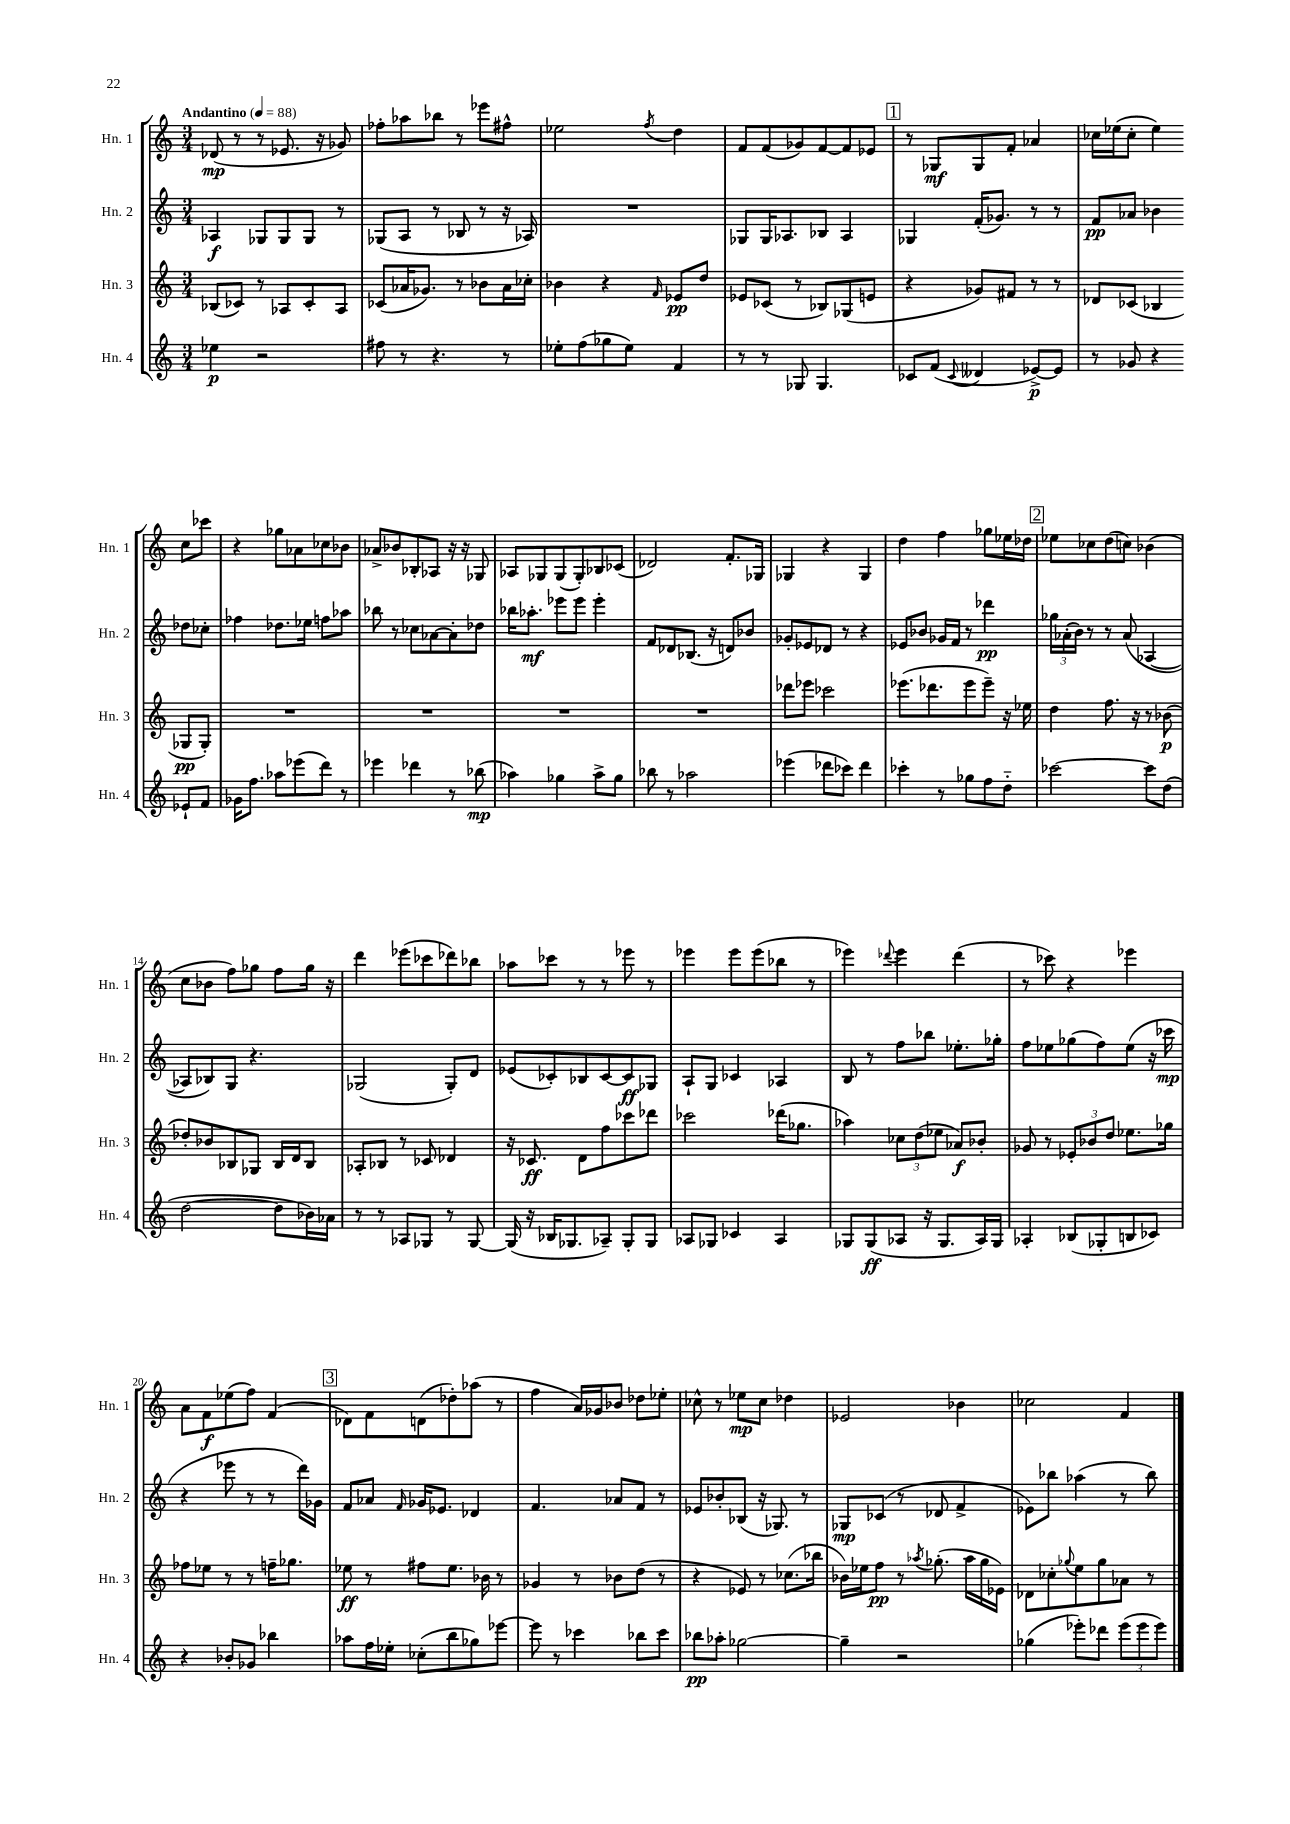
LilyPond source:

<<
\new StaffGroup <<
\new Staff = "s0" \with { instrumentName = "Hn. 1" shortInstrumentName = "Hn. 1" } {
    \clef treble \key c \major \numericTimeSignature \time 3/4 \tempo "Andantino" 4 = 88
    des'8\mp( r8 r8 ees'8. r16 ges'8) |
    fes''8-. aes''8 bes''8 r8 ees'''8 fis''8-^ |
    ees''2 \acciaccatura { f''8 } d''4 |
    f'8 f'8( ges'8) f'8~ f'8 ees'8 |
    \mark \markup { \box "1" } r8 ges8\mf ges8 f'8-. aes'4 |
    ces''16 ees''16( ces''8-. ees''4) ces''8 ces'''8 |
    r4 ges''8 aes'8 ces''8 bes'8 |
    aes'8-> bes'8 bes8-. aes8 r16 r16 ges8 |
    aes8 ges8 ges8( ges8-.) bes8 ces'8( |
    des'2) f'8.-. ges16 |
    ges4 r4 ges4 |
    d''4 f''4 ges''8 ees''16 des''16 |
    \mark \markup { \box "2" } ees''8 ces''8 d''8( c''8) bes'4( |
    c''8 bes'8 f''8) ges''8 f''8 ges''16 r16 |
    d'''4 ees'''8( ces'''8 des'''8) bes''8 |
    aes''8 ces'''8 r8 r8 ees'''8 r8 |
    ees'''4 ees'''8 ees'''8( bes''8 r8 |
    ees'''4) \appoggiatura { des'''8 } ees'''4 des'''4( |
    r8 ces'''8) r4 ees'''4 |
    a'8 f'8\f ees''8( f''8) f'4( |
    \mark \markup { \box "3" } des'8) f'8 d'8( des''8-.) aes''8( r8 |
    f''4 a'16) ges'16 bes'8 des''8 ees''8-. |
    ces''8-^ r8 ees''8\mp ces''8 des''4 |
    ees'2 bes'4 |
    ces''2 f'4 \bar "|." |
}
\new Staff = "s1" \with { instrumentName = "Hn. 2" shortInstrumentName = "Hn. 2" } {
    \clef treble \key c \major \numericTimeSignature \time 3/4
    aes4\f ges8 ges8 ges8 r8 |
    ges8( a8 r8 bes8 r8 r16 aes16) |
    R2. |
    ges8 ges16 aes8. bes8 aes4 |
    \mark \markup { \box "1" } ges4 f'16-.( ges'8.) r8 r8 |
    f'8\pp aes'8 bes'4 des''8 ces''8-. |
    fes''4 des''8. ees''16 f''8 aes''8 |
    bes''8 r8 ces''8 aes'8~ aes'8-. des''8 |
    bes''16 aes''8.-.\mf ees'''8 ees'''8 ees'''4-. |
    f'8 des'8 bes8.( r16 d'8) bes'8 |
    ges'8-. ees'8 des'8 r8 r4 |
    ees'8 bes'8 ges'16 f'16 r8 des'''4\pp |
    \mark \markup { \box "2" } \tuplet 3/2 { ges''16 aes'16-.( b'16) } r8 r8 aes'8( aes4~ |
    aes8 bes8) g8 r4. |
    ges2( ges8-.) d'8 |
    ees'8( ces'8-.) bes8 ces'8~ ces'8\ff ges8 |
    a8-! g8 ces'4 aes4 |
    b8 r8 f''8 bes''8 ees''8.-. ges''16-. |
    f''8 ees''8 ges''8( f''8) ees''8( r16 ces'''16\mp |
    r4 ees'''8 r8 r8 d'''16) ges'16 |
    \mark \markup { \box "3" } f'8 aes'8 \grace { f'16 } ges'16 ees'8. des'4 |
    f'4. aes'8 f'8 r8 |
    ees'8 bes'8-. bes8( r16 ges8.) r8 |
    ges8\mp ces'8( r8 des'8 f'4-> |
    ees'8) bes''8 aes''4( r8 bes''8) \bar "|." |
}
\new Staff = "s2" \with { instrumentName = "Hn. 3" shortInstrumentName = "Hn. 3" } {
    \clef treble \key c \major \numericTimeSignature \time 3/4
    bes8( ces'8) r8 aes8 ces'8-. aes8 |
    ces'8( aes'16 ges'8.) r8 bes'8 aes'16 ces''16-. |
    bes'4 r4 \grace { f'16 } ees'8\pp d''8 |
    ees'8 ces'8( r8 bes8) ges8( e'8 |
    \mark \markup { \box "1" } r4 ges'8) fis'8 r8 r8 |
    des'8 ces'8( bes4 ges8\pp ges8-.) |
    R2. |
    R2. |
    R2. |
    R2. |
    des'''8 ees'''8 ces'''2 |
    ees'''8.( des'''8. ees'''8 ees'''8--) r16 ees''16 |
    \mark \markup { \box "2" } d''4 f''8. r16 r8 bes'8\p( |
    des''8-.) bes'8 bes8 ges8 bes16 d'16 bes8 |
    aes8-. bes8 r8 ces'8 des'4 |
    r16 ces'8.\ff d'8 f''8 ces'''8 des'''8 |
    ces'''2 des'''16( ges''8. |
    aes''4) \tuplet 3/2 { ces''8 d''8( ees''8 } aes'8\f) bes'8-. |
    ges'8 r8 \tuplet 3/2 { ees'8-. bes'8 d''8 } ees''8. ges''16 |
    fes''8 ees''8 r8 r8 f''16-- ges''8. |
    \mark \markup { \box "3" } ees''8\ff r8 fis''8 ees''8. bes'16 r8 |
    ges'4 r8 bes'8 d''8( r8 |
    r4 ees'8) r8 ces''8.( bes''16 |
    bes'16) ees''16 f''8\pp r8 \acciaccatura { aes''8 } ges''8.-.( aes''16 ges''16 ees'16) |
    des'8 ces''8-. \appoggiatura { ges''8 } e''8 ges''8 aes'8 r8 \bar "|." |
}
\new Staff = "s3" \with { instrumentName = "Hn. 4" shortInstrumentName = "Hn. 4" } {
    \clef treble \key c \major \numericTimeSignature \time 3/4
    ees''4\p r2 |
    fis''8 r8 r4. r8 |
    ees''8-. f''8( ges''8 ees''8) f'4 |
    r8 r8 ges8 ges4. |
    \mark \markup { \box "1" } ces'8 f'8( \appoggiatura { ces'8 } deses'4 ees'8~->\p) ees'8 |
    r8 ges'8 r4 ees'8-! f'8 |
    ges'16 f''8. aes''8 ees'''8( d'''8) r8 |
    ees'''4 des'''4 r8 bes''8\mp( |
    aes''4) ges''4 aes''8-> ges''8 |
    bes''8 r8 aes''2 |
    ees'''4( des'''8 ces'''8) des'''4 |
    ces'''4-. r8 ges''8 f''8 d''8-_ |
    \mark \markup { \box "2" } ces'''2~ ces'''8 d''8( |
    d''2~ d''8 bes'16) aes'16 |
    r8 r8 aes8 ges8 r8 ges8~ |
    ges16( r16 bes16 ges8. aes8--) ges8-. ges8 |
    aes8 ges8 ces'4 aes4 |
    ges8 ges8\ff( aes8 r16 ges8. aes16) ges16 |
    aes4-. bes8( ges8-. b8 ces'8) |
    r4 bes'8-. ges'8 bes''4 |
    \mark \markup { \box "3" } aes''8 f''16 ees''16-. ces''8-.( b''8 ges''8) ees'''8~ |
    ees'''8 r8 ces'''4 bes''8 ces'''8 |
    bes''8\pp aes''8-. ges''2~ |
    ges''4-- r2 |
    ges''4( ees'''8-.) des'''8 \tuplet 3/2 { ees'''8( ees'''8 ees'''8) } \bar "|." |
}
>>
>>
